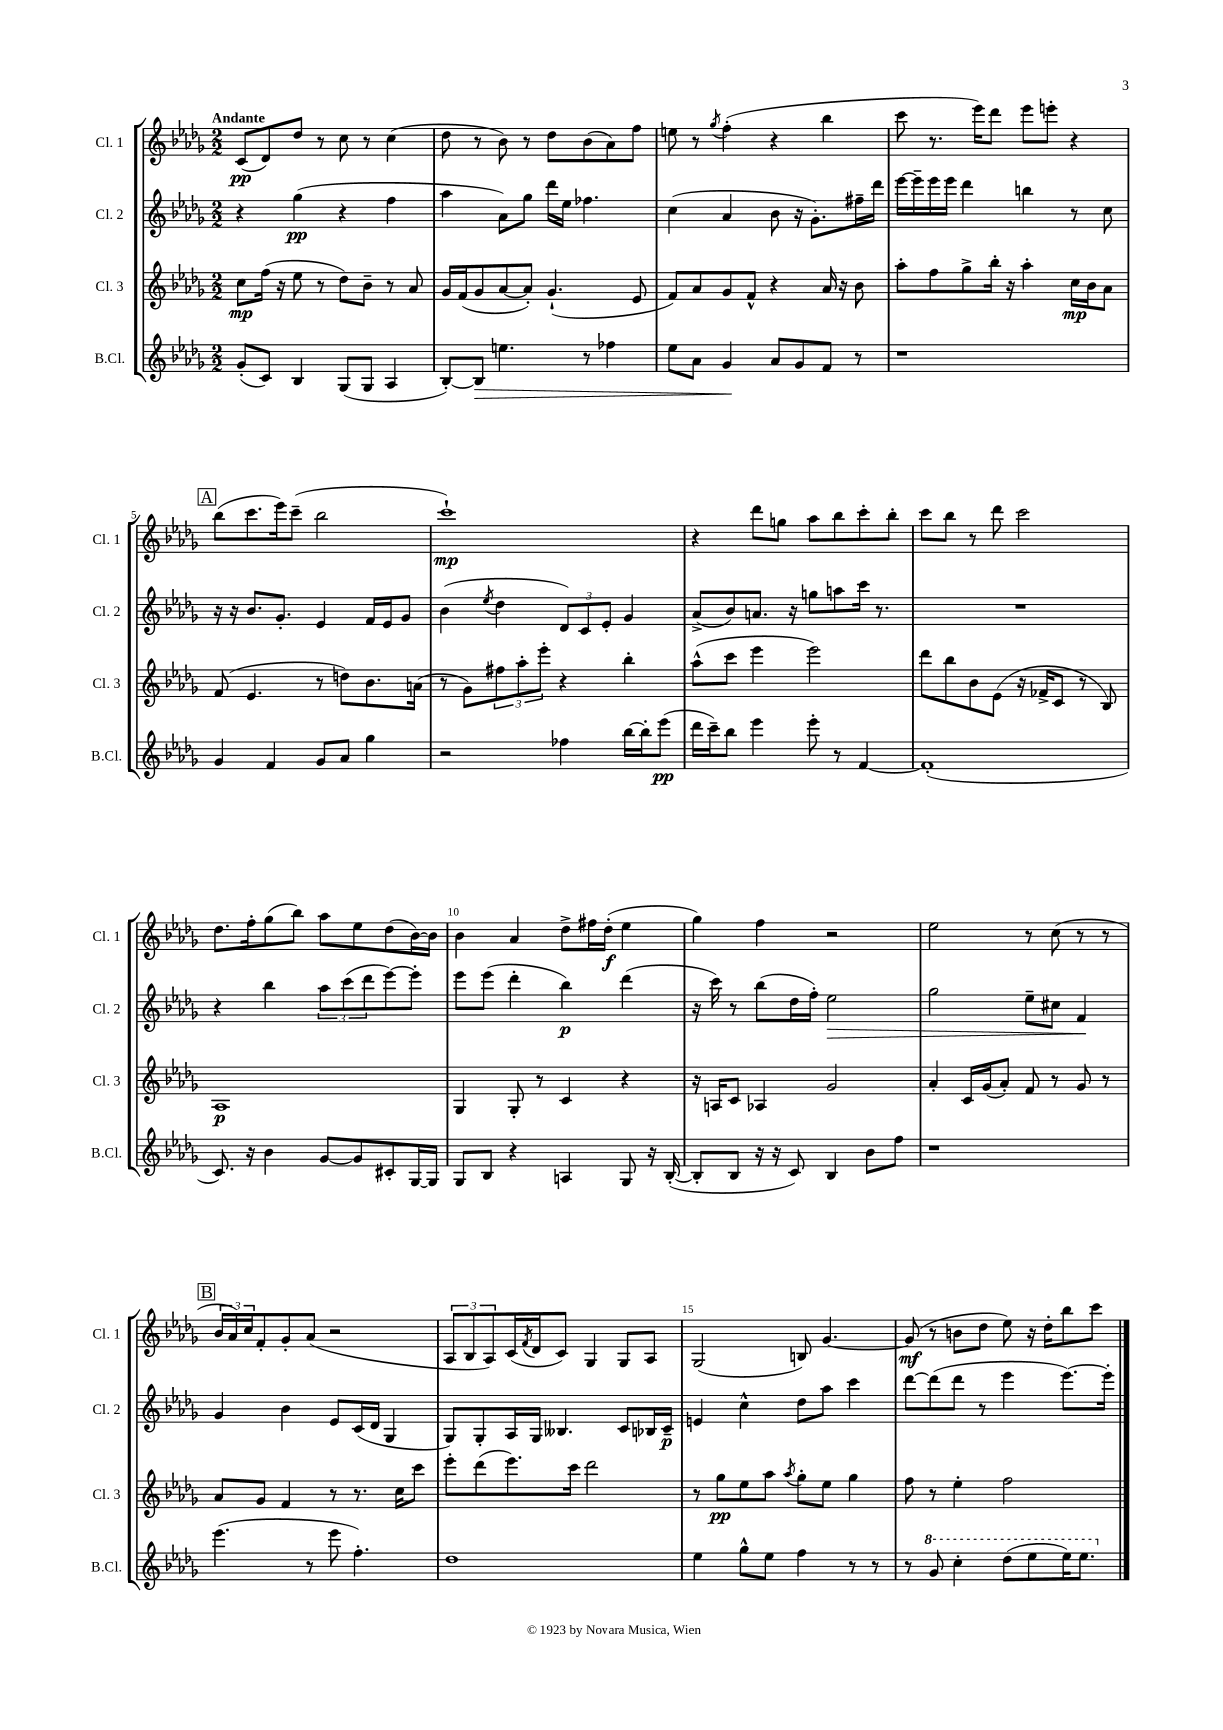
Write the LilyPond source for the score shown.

<<
\new StaffGroup <<
\new Staff = "s0" \with { instrumentName = "Cl. 1" shortInstrumentName = "Cl. 1" } {
    \clef treble \key des \major \numericTimeSignature \time 2/2 \tempo "Andante"
    c'8\pp( des'8) des''8 r8 c''8 r8 c''4( |
    des''8 r8 bes'8) r8 des''8 bes'8( aes'8) f''8 |
    e''8 r8 \acciaccatura { ges''8 } f''4-.( r4 bes''4 |
    c'''8 r8. ees'''16) des'''8 ees'''8 e'''8-. r4 |
    \mark \markup { \box "A" } bes''8( c'''8. ees'''16) c'''8--( bes''2 |
    c'''1-!\mp) |
    r4 des'''8 g''8 aes''8 bes''8 c'''8-. bes''8-. |
    c'''8 bes''8 r8 des'''8 c'''2 |
    des''8. f''16-. ges''8( bes''8) aes''8 ees''8 des''8( bes'16~) bes'16 |
    bes'4 aes'4 des''8-> fis''16 des''16-.\f( ees''4 |
    ges''4) f''4 r2 |
    ees''2 r8 c''8( r8 r8 |
    \mark \markup { \box "B" } \tuplet 3/2 { bes'16 aes'16) c''16 } f'8-. ges'8-. aes'8( r2 |
    \tuplet 3/2 { aes8 bes8 aes8) } c'16( \acciaccatura { f'8 } des'16 c'8) ges4 ges8 aes8 |
    ges2( b8) ges'4.~ |
    ges'8\mf( r8 b'8 des''8 ees''8) r16 des''16-. bes''8 c'''8 \bar "|." |
}
\new Staff = "s1" \with { instrumentName = "Cl. 2" shortInstrumentName = "Cl. 2" } {
    \clef treble \key des \major \numericTimeSignature \time 2/2
    r4 ges''4\pp( r4 f''4 |
    aes''4 aes'8) ges''8 des'''16 ees''16 fes''4. |
    c''4( aes'4 bes'8 r16 ges'8.-.) fis''16-- des'''16 |
    ees'''16~ ees'''16-- ees'''16 ees'''16 des'''4 b''4 r8 c''8 |
    \mark \markup { \box "A" } r16 r16 bes'8. ges'8.-. ees'4 f'16 ees'16 ges'8 |
    bes'4( \acciaccatura { ees''8 } des''4 \tuplet 3/2 { des'8) c'8 ees'8-. } ges'4 |
    aes'8->( bes'8) a'8. r16 g''8 a''8 c'''16 r8. |
    R1 |
    r4 bes''4 \tuplet 3/2 { aes''8 c'''8( des'''8 } ees'''8~) ees'''8-. |
    ees'''8 ees'''8( des'''4-. bes''4\p) des'''4( |
    r16 c'''16) r8 bes''8( des''16 f''16-.) ees''2\> |
    ges''2 ees''8-- cis''8 f'4\! |
    \mark \markup { \box "B" } ges'4 bes'4 ees'8 c'16( des'16 ges4 |
    ges8) ges8-. aes16 ges16 beses4. c'8 bes16 c'16--\p |
    e'4 c''4-^ des''8 aes''8 c'''4 |
    des'''8~ des'''8( des'''8 r8 ees'''4 ees'''8.~) ees'''16-. \bar "|." |
}
\new Staff = "s2" \with { instrumentName = "Cl. 3" shortInstrumentName = "Cl. 3" } {
    \clef treble \key des \major \numericTimeSignature \time 2/2
    c''8\mp f''16( r16 ees''8 r8 des''8) bes'8-- r8 aes'8 |
    ges'16 f'16( ges'8 aes'8~ aes'8-.) ges'4.-!( ees'8 |
    f'8) aes'8 ges'8 f'8-^ r4 aes'16 r16 bes'8 |
    aes''8-. f''8 ges''8-> bes''16-. r16 aes''4-. c''16\mp bes'16 aes'8 |
    \mark \markup { \box "A" } f'8( ees'4. r8 d''8) bes'8. a'16( |
    r8 ges'8) \tuplet 3/2 { fis''8 aes''8-. ees'''8-. } r4 bes''4-. |
    aes''8-^( c'''8 ees'''4 ees'''2) |
    des'''8 bes''8 bes'8 ees'8( r16 fes'16-> c'8 r8 bes8) |
    aes1\p |
    ges4 ges8-. r8 c'4 r4 |
    r16 a16 c'8 aes4 ges'2 |
    aes'4-. c'16 ges'16( aes'8-.) f'8 r8 ges'8 r8 |
    \mark \markup { \box "B" } aes'8 ges'8 f'4 r8 r8. c''16 c'''8 |
    ees'''8-. des'''8( ees'''8.) c'''16 des'''2 |
    r8 ges''8\pp ees''8 aes''8 \acciaccatura { aes''8 } ges''8-. ees''8 ges''4 |
    f''8 r8 ees''4-. f''2 \bar "|." |
}
\new Staff = "s3" \with { instrumentName = "B.Cl." shortInstrumentName = "B.Cl." } {
    \clef treble \key des \major \numericTimeSignature \time 2/2
    ges'8-.( c'8) bes4 ges8( ges8 aes4 |
    bes8~-.) bes8\> e''4. r8 fes''4 |
    ees''8 aes'8 ges'4\! aes'8 ges'8 f'8 r8 |
    r1 |
    \mark \markup { \box "A" } ges'4 f'4 ges'8 aes'8 ges''4 |
    r2 fes''4 bes''16~ bes''16-. ees'''8\pp( |
    des'''16 c'''16--) bes''8 ees'''4 ees'''8-. r8 f'4~ |
    f'1-.( |
    c'8.) r16 bes'4 ges'8~ ges'8 cis'8-. ges16~ ges16 |
    ges8 bes8 r4 a4 ges8 r16 bes16~-.( |
    bes8-. bes8 r16 r16 c'8) bes4 bes'8 f''8 |
    r1 |
    \mark \markup { \box "B" } ees'''4.( r8 ees'''8 f''4.-.) |
    des''1 |
    ees''4 ges''8-^ ees''8 f''4 r8 r8 |
    r8 \ottava #1 ges''8 c'''4-. des'''8( ees'''8 ees'''16) ees'''8. \ottava #0 \bar "|." |
}
>>
>>
\layout { \context { \Score \override BarNumber.break-visibility = ##(#f #t #t) barNumberVisibility = #(every-nth-bar-number-visible 5) } }
